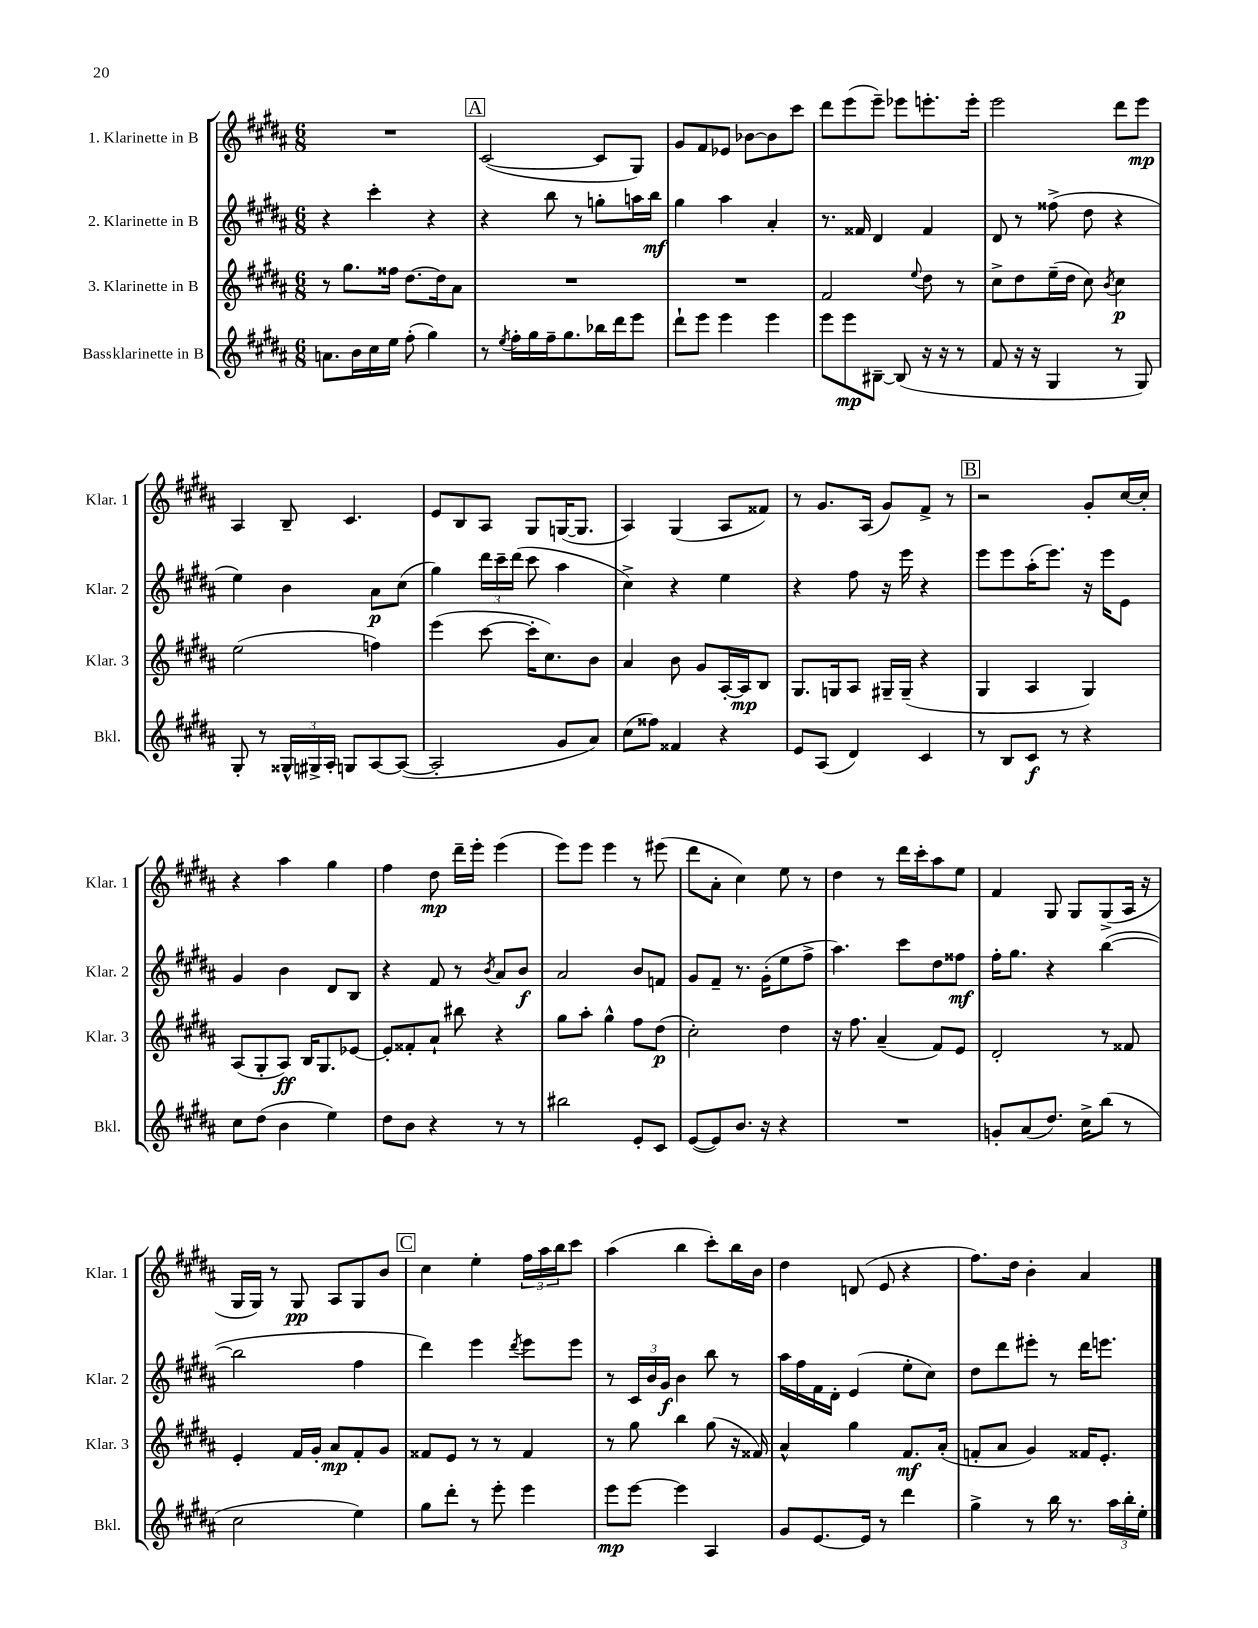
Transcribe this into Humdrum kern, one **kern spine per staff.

**kern	**dynam	**kern	**dynam	**kern	**dynam	**kern	**dynam
*part4	*part4	*part3	*part3	*part2	*part2	*part1	*part1
*staff4	*staff4	*staff3	*staff3	*staff2	*staff2	*staff1	*staff1
*I"Bassklarinette in B	*	*I"3. Klarinette in B	*	*I"2. Klarinette in B	*	*I"1. Klarinette in B	*
*I'Bkl.	*	*I'Klar. 3	*	*I'Klar. 2	*	*I'Klar. 1	*
*clefG2	*	*clefG2	*	*clefG2	*	*clefG2	*
*k[f#c#g#d#a#]	*	*k[f#c#g#d#a#]	*	*k[f#c#g#d#a#]	*	*k[f#c#g#d#a#]	*
*M6/8	*	*M6/8	*	*M6/8	*	*M6/8	*
=87	=87	=87	=87	=87	=87	=87	=87
8.an\L	.	8r	.	4r	.	2.r	.
.	.	8.gg#\L	.	.	.	.	.
16b\L	.	.	.	.	.	.	.
16cc#\	.	.	.	4ccc#'\	.	.	.
16ee\JJ	.	16ff##X\Jk	.	.	.	.	.
(8ff#'\	.	[8.dd#\L	.	.	.	.	.
4gg#\)	.	.	.	4r	.	.	.
.	.	16dd#\k]	.	.	.	.	.
.	.	8a#\J	.	.	.	.	.
!!LO:REH:place=s1:t=A
=88	=88	=88	=88	=88	=88	=88	=88
8r	.	2.r	.	4r	.	([2c#/	.
8qee/	.	.	.	.	.	.	.
16ff#'\LL	.	.	.	.	.	.	.
16gg#\	.	.	.	.	.	.	.
16ff#~\J	.	.	.	8bb\	.	.	.
8.gg#\	.	.	.	.	.	.	.
.	.	.	.	8r	.	.	.
16bb-X\L	.	.	.	8ggn'\L	.	8c#/L]	.
16ddd#\J	.	.	.	.	.	.	.
8eee\J	.	.	.	16aan\L	.	8G#/J)	.
.	.	.	.	16bb\JJ	mf	.	.
=89	=89	=89	=89	=89	=89	=89	=89
8ddd#`\L	.	2.r	.	4gg#\	.	8g#/L	.
8eee\J	.	.	.	.	.	8f#/	.
4eee\	.	.	.	4aa#\	.	8e-X/J	.
.	.	.	.	.	.	[8b-X\L	.
4eee\	.	.	.	4a#'/	.	8b-\]	.
.	.	.	.	.	.	8ccc#\J	.
=90	=90	=90	=90	=90	=90	=90	=90
8eee\L	.	2f#/	.	8.r	.	8ddd#\L	.
8eee\	mp	.	.	.	.	(8eee\	.
.	.	.	.	16f##X/	.	.	.
[8B#X~\J	.	.	.	4d#/	.	8eee~\J)	.
(8B#/]	.	.	.	.	.	8eee-X\L	.
.	.	8qqee/	.	.	.	.	.
16r	.	8dd#\	.	4f##/	.	8.eeen'\	.
16r	.	.	.	.	.	.	.
8r	.	8r	.	.	.	.	.
.	.	.	.	.	.	16eee'\Jk	.
=91	=91	=91	=91	=91	=91	=91	=91
8f#/	.	8cc#^\L	.	8d#/	.	2eee\	.
16r	.	8dd#\	.	8r	.	.	.
16r	.	.	.	.	.	.	.
4G#/	.	(16ee~\L	.	(8ff##X^\	.	.	.
.	.	16dd#\JJ	.	.	.	.	.
.	.	8cc#\)	.	8dd#\	.	.	.
.	.	8qb/	.	.	.	.	.
8r	.	4cc#\	p	4r	.	8ddd#\L	.
8G#/)	.	.	.	.	.	8eee\J	mp
!!LO:LB:g=z
=92	=92	=92	=92	=92	=92	=92	=92
8G#'/	.	(2ee\	.	4ee\)	.	4A#/	.
8r	.	.	.	.	.	.	.
24G##X^^/LL	.	.	.	4b\	.	8B~/	.
24G#X^/	.	.	.	.	.	.	.
24A#'/JJ	.	.	.	.	.	.	.
8Gn/L	.	.	.	.	.	4.c#/	.
[8A#/	.	4ffn\)	.	8a#\L	p	.	.
(8A#/J_	.	.	.	(8cc#\J	.	.	.
=93	=93	=93	=93	=93	=93	=93	=93
2A#'/]	.	(4eee\	.	4gg#\)	.	8e/L	.
.	.	.	.	.	.	8B/	.
.	.	[8ccc#\	.	24ddd#\LL	.	8A#/J	.
.	.	.	.	24ccc#~\	.	.	.
.	.	.	.	(24ddd#\JJ	.	.	.
.	.	16ccc#'\KL]	.	8ccc#\	.	8G#/L	.
.	.	8.cc#\)	.	.	.	.	.
8g#/L	.	.	.	4aa#\	.	([16Gn/K	.
.	.	.	.	.	.	8.G/J]	.
8a#/J)	.	8b\J	.	.	.	.	.
=94	=94	=94	=94	=94	=94	=94	=94
(8cc#\L	.	4a#/	.	4cc#^\)	.	4A#/)	.
8ff##X\J)	.	.	.	.	.	.	.
4f##X/	.	8b\	.	4r	.	(4G#/	.
.	.	8g#/L	.	.	.	.	.
4r	.	[16A#'/L	.	4ee\	.	8A#/L	.
.	.	16A#/J]	mp	.	.	.	.
.	.	8B/J	.	.	.	8f##X/J)	.
=95	=95	=95	=95	=95	=95	=95	=95
8e/L	.	8.G#/L	.	4r	.	8r	.
(8A#/J	.	.	.	.	.	8.g#/L	.
.	.	16Gn/k	.	.	.	.	.
4d#/)	.	8A#/J	.	8ff#\	.	.	.
.	.	.	.	.	.	(16A#/Jk	.
.	.	16G#X~/LL	.	16r	.	8g#/L)	.
.	.	(16G#~/JJ	.	16eee\	.	.	.
4c#/	.	4r	.	4r	.	8f#^/J	.
.	.	.	.	.	.	8r	.
!!LO:REH:place=s1:t=B
=96	=96	=96	=96	=96	=96	=96	=96
8r	.	4G#/	.	8eee\L	.	2r	.
8B/L	.	.	.	8eee\	.	.	.
8c#/J	f	4A#/	.	(16aa#'\K	.	.	.
.	.	.	.	8.eee\J)	.	.	.
8r	.	.	.	.	.	.	.
4r	.	4G#/)	.	16r	.	8g#'/L	.
.	.	.	.	16eee\KL	.	.	.
.	.	.	.	8e\J	.	[16cc#/L	.
.	.	.	.	.	.	16cc#'/JJ]	.
!!LO:LB:g=z
=97	=97	=97	=97	=97	=97	=97	=97
8cc#\L	.	(8A#/L	.	4g#/	.	4r	.
(8dd#\J	.	8G#'/	.	.	.	.	.
4b\	.	8A#/J)	ff	4b\	.	4aa#\	.
.	.	16B/KL	.	.	.	.	.
.	.	8.G#/	.	.	.	.	.
4ee\)	.	.	.	8d#/L	.	4gg#\	.
.	.	[8e-X/J	.	8B/J	.	.	.
=98	=98	=98	=98	=98	=98	=98	=98
8dd#\L	.	8e-'/L]	.	4r	.	4ff#\	.
8b\J	.	8f##X'/	.	.	.	.	.
4r	.	8a#`/J	.	8f#/	.	8dd#\	mp
.	.	8bb#X\	.	8r	.	16ddd#~\LL	.
.	.	.	.	.	.	16eee'\JJ	.
.	.	.	.	8qb/	.	.	.
8r	.	4r	.	8a#/L	.	(4eee\	.
8r	.	.	.	8b/J	f	.	.
=99	=99	=99	=99	=99	=99	=99	=99
2bb#X\	.	8gg#\L	.	2a#/	.	8eee\L)	.
.	.	8aa#'\J	.	.	.	8eee\J	.
.	.	4gg#^^\	.	.	.	4eee\	.
8e'/L	.	8ff#\L	.	8b/L	.	8r	.
8c#/J	.	(8dd#\J	p	8fn/J	.	(8eee#X\	.
=100	=100	=100	=100	=100	=100	=100	=100
([8e/L	.	2cc#'\)	.	8g#/L	.	8ddd#\L	.
8e/])	.	.	.	8f#~/J	.	8a#'\J	.
8.b/J	.	.	.	8.r	.	4cc#\)	.
16r	.	.	.	(16g#'\KL	.	.	.
4r	.	4dd#\	.	8ee\	.	8ee\	.
.	.	.	.	8ff#^\J	.	8r	.
=101	=101	=101	=101	=101	=101	=101	=101
2.r	.	16r	.	4.aa#\)	.	4dd#\	.
.	.	8.ff#\	.	.	.	.	.
.	.	(4a#~/	.	.	.	8r	.
.	.	.	.	8ccc#\L	.	16ddd#\LL	.
.	.	.	.	.	.	16ccc#'\J	.
.	.	8f#/L)	.	8dd#\	.	8aa#\	.
.	.	8e/J	.	8ff##X\J	mf	8ee\J	.
=102	=102	=102	=102	=102	=102	=102	=102
8gn'/L	.	2d#'/	.	16ff#'\KL	.	4f#/	.
.	.	.	.	8.gg#\J	.	.	.
(8a#/	.	.	.	.	.	.	.
8.dd#/J)	.	.	.	4r	.	8G#/	.
.	.	.	.	.	.	8G#/L	.
16cc#^\KL	.	.	.	.	.	.	.
(8bb\J	.	8r	.	([4bb\	.	(8G#^/	.
8r	.	8f##X/	.	.	.	16A#/Jk	.
.	.	.	.	.	.	16r	.
!!LO:LB:g=z
=103	=103	=103	=103	=103	=103	=103	=103
2cc#\	.	4e'/	.	2bb\]	.	16G#/LL	.
.	.	.	.	.	.	16G#/JJ)	.
.	.	.	.	.	.	8r	.
.	.	16f#/LL	.	.	.	8G#/	pp
.	.	16g#'/JJ	.	.	.	.	.
.	.	8a#/L	mp	.	.	8A#/L	.
4ee\)	.	8f#'/	.	4ff#\	.	8G#/	.
.	.	8g#/J	.	.	.	8b/J	.
!!LO:REH:place=s1:t=C
=104	=104	=104	=104	=104	=104	=104	=104
8gg#\L	.	8f##X/L	.	4ddd#\)	.	4cc#\	.
8ddd#'\J	.	8e/J	.	.	.	.	.
8r	.	8r	.	4eee\	.	4ee'\	.
8eee'\	.	8r	.	.	.	.	.
.	.	.	.	8qddd#/	.	.	.
4eee\	.	4f##/	.	8eee\L	.	24ff#\LL	.
.	.	.	.	.	.	24aa#\	.
.	.	.	.	.	.	24bb\J	.
.	.	.	.	8eee\J	.	8ccc#\J	.
=105	=105	=105	=105	=105	=105	=105	=105
8eee\L	mp	8r	.	8r	.	(4aa#\	.
[8eee\J	.	8gg#\	.	24c#/LL	.	.	.
.	.	.	.	24b/	.	.	.
.	.	.	.	24g#/JJ	f	.	.
4eee\]	.	4bb\	.	4b\	.	4bb\	.
4A#/	.	(8gg#\	.	8bb\	.	8ccc#'\L)	.
.	.	16r	.	8r	.	16bb\L	.
.	.	16f##X/)	.	.	.	16b\JJ	.
=106	=106	=106	=106	=106	=106	=106	=106
8g#/L	.	4a#^^/	.	16aa#\LL	.	4dd#\	.
.	.	.	.	16ff#\	.	.	.
[8.e/	.	.	.	16f#\	.	.	.
.	.	.	.	16d#'\JJ	.	.	.
.	.	4gg#\	.	(4e/	.	(8dn/	.
16e/Jk]	.	.	.	.	.	.	.
8r	.	.	.	.	.	8e/	.
4ddd#\	.	8.f#/L	mf	8ee'\L	.	4r	.
.	.	.	.	8cc#\J)	.	.	.
.	.	(16a#'/Jk	.	.	.	.	.
=107	=107	=107	=107	=107	=107	=107	=107
4gg#^\	.	8fn'/L	.	8dd#\L	.	8.ff#\L)	.
.	.	8a#/J	.	8ddd#\	.	.	.
.	.	.	.	.	.	16dd#\Jk	.
8r	.	4g#/)	.	8eee#X'\J	.	4b'\	.
16bb\	.	.	.	8r	.	.	.
8.r	.	.	.	.	.	.	.
.	.	16f##X/KL	.	16ddd#\KL	.	4a#/	.
.	.	8.e'/J	.	8.eeen\J	.	.	.
24aa#\LL	.	.	.	.	.	.	.
24bb'\	.	.	.	.	.	.	.
24ee'\JJ	.	.	.	.	.	.	.
==	==	==	==	==	==	==	==
*-	*-	*-	*-	*-	*-	*-	*-
